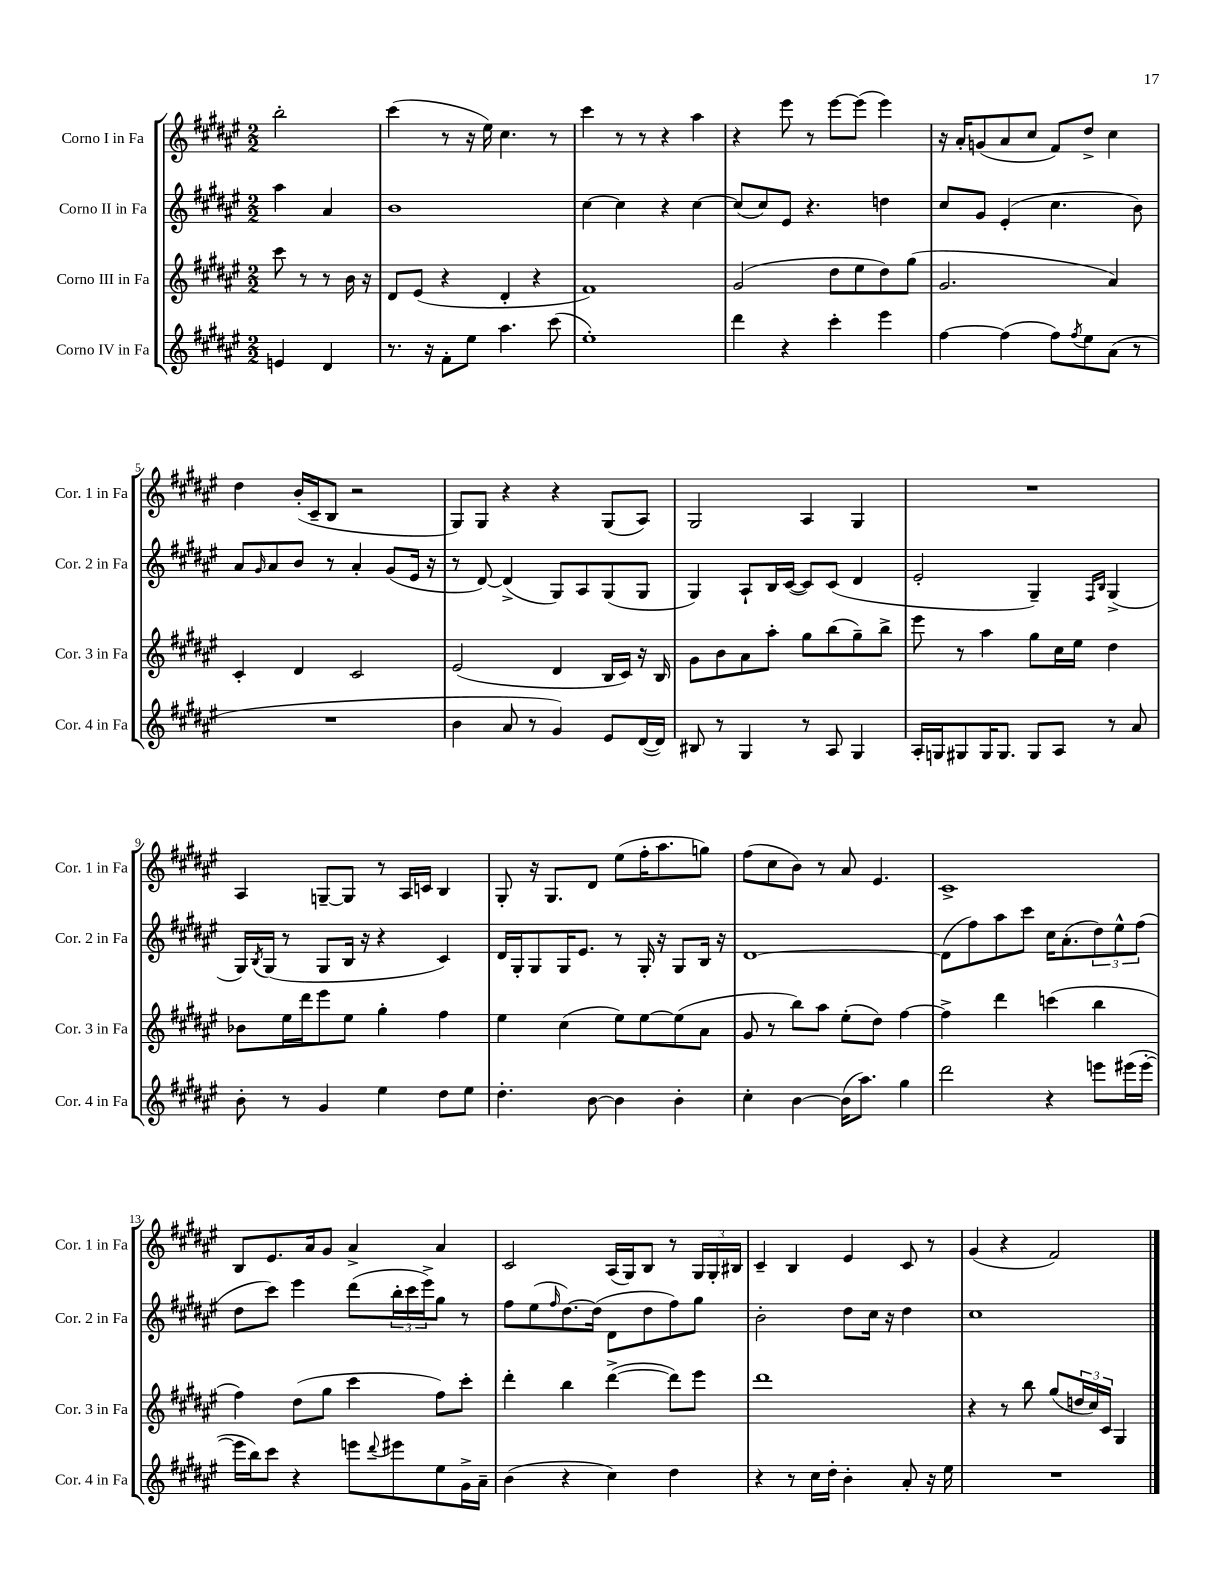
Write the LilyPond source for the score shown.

<<
\new StaffGroup <<
\new Staff = "s0" \with { instrumentName = "Corno I in Fa" shortInstrumentName = "Cor. 1 in Fa" } {
    \clef treble \key fis \major \numericTimeSignature \time 2/2 \partial 2
    b''2-. |
    cis'''4( r8 r16 eis''16) cis''4. r8 |
    cis'''4 r8 r8 r4 ais''4 |
    r4 eis'''8 r8 eis'''8~ eis'''8( eis'''4) |
    r16 ais'16-. g'8( ais'8 cis''8 fis'8) dis''8-> cis''4 |
    dis''4 b'16-.( cis'16-- b8 r2 |
    gis8) gis8 r4 r4 gis8( ais8) |
    gis2 ais4 gis4 |
    R1 |
    ais4 g8~-- g8 r8 ais16 c'16 b4 |
    gis8-. r16 gis8. dis'8 eis''8( fis''16-. ais''8. g''8) |
    fis''8( cis''8 b'8) r8 ais'8 eis'4. |
    cis'1-> |
    b8 eis'8. ais'16 gis'8 ais'4-> ais'4 |
    cis'2 ais16( gis16) b8 r8 \tuplet 3/2 { gis16 gis16-. bis16 } |
    cis'4-- b4 eis'4 cis'8 r8 |
    gis'4( r4 fis'2) \bar "|." |
}
\new Staff = "s1" \with { instrumentName = "Corno II in Fa" shortInstrumentName = "Cor. 2 in Fa" } {
    \clef treble \key fis \major \numericTimeSignature \time 2/2 \partial 2
    ais''4 ais'4 |
    b'1 |
    cis''4~ cis''4 r4 cis''4~ |
    cis''8( cis''8) eis'8 r4. d''4 |
    cis''8 gis'8 eis'4-.( cis''4. b'8) |
    ais'8 \grace { gis'16 } ais'8 b'8 r8 ais'4-. gis'8( eis'16 r16 |
    r8 dis'8~) dis'4->( gis8) ais8 gis8( gis8 |
    gis4) ais8-! b16 cis'16~( cis'8) cis'8( dis'4 |
    eis'2-. gis4--) \grace { fis16 b16 } gis4->( |
    gis16) \acciaccatura { b8 } gis16( r8 gis8 b16 r16 r4 cis'4) |
    dis'16 gis16-. gis8 gis16 eis'8. r8 gis16-. r16 gis8 b16 r16 |
    dis'1~ |
    dis'8( fis''8) ais''8 cis'''8 cis''16 ais'8.-.( \tuplet 3/2 { dis''8) eis''8-^ fis''8( } |
    dis''8 cis'''8) eis'''4 dis'''8( \tuplet 3/2 { b''16-. cis'''16 eis'''16->) } gis''8 r8 |
    fis''8 eis''8( \grace { fis''16 } dis''8.~) dis''16( dis'8 dis''8 fis''8) gis''8 |
    b'2-. dis''8 cis''16 r16 dis''4 |
    cis''1 \bar "|." |
}
\new Staff = "s2" \with { instrumentName = "Corno III in Fa" shortInstrumentName = "Cor. 3 in Fa" } {
    \clef treble \key fis \major \numericTimeSignature \time 2/2 \partial 2
    cis'''8 r8 r8 b'16 r16 |
    dis'8 eis'8( r4 dis'4-. r4 |
    fis'1) |
    gis'2( dis''8 eis''8 dis''8) gis''8( |
    gis'2. ais'4) |
    cis'4-. dis'4 cis'2 |
    eis'2( dis'4 b16 cis'16) r16 b16 |
    gis'8 b'8 ais'8 ais''8-. gis''8 b''8( gis''8--) b''8-> |
    eis'''8 r8 ais''4 gis''8 cis''16 eis''16 dis''4 |
    bes'8 eis''16 dis'''16 eis'''8 eis''8 gis''4-. fis''4 |
    eis''4 cis''4( eis''8) eis''8~ eis''8( ais'8 |
    gis'8 r8 b''8) ais''8 eis''8-.( dis''8) fis''4~ |
    fis''4-> dis'''4 c'''4( b''4 |
    fis''4) dis''8( gis''8 cis'''4 fis''8) cis'''8-. |
    dis'''4-. b''4 dis'''4~->( dis'''8) eis'''8 |
    dis'''1 |
    r4 r8 b''8 gis''8( \tuplet 3/2 { d''16 cis''16) cis'16 } gis4 \bar "|." |
}
\new Staff = "s3" \with { instrumentName = "Corno IV in Fa" shortInstrumentName = "Cor. 4 in Fa" } {
    \clef treble \key fis \major \numericTimeSignature \time 2/2 \partial 2
    e'4 dis'4 |
    r8. r16 fis'8-. eis''8 ais''4. cis'''8( |
    eis''1-.) |
    dis'''4 r4 cis'''4-. eis'''4 |
    fis''4~ fis''4( fis''8) \acciaccatura { fis''8 } eis''8 ais'8( r8 |
    R1 |
    b'4 ais'8 r8 gis'4) eis'8 dis'16~( dis'16) |
    bis8 r8 gis4 r8 ais8 gis4 |
    ais16-. g16 gis8 gis16 gis8. gis8 ais8 r8 ais'8 |
    b'8-. r8 gis'4 eis''4 dis''8 eis''8 |
    dis''4.-. b'8~ b'4 b'4-. |
    cis''4-. b'4~ b'16( ais''8.) gis''4 |
    dis'''2 r4 e'''8 eis'''16( eis'''16~-. |
    eis'''16 b''16) cis'''8 r4 e'''8 \appoggiatura { dis'''8 } eis'''8 eis''8 gis'16-> ais'16-- |
    b'4( r4 cis''4) dis''4 |
    r4 r8 cis''16 dis''16-. b'4-. ais'8-. r16 eis''16 |
    R1 \bar "|." |
}
>>
>>
